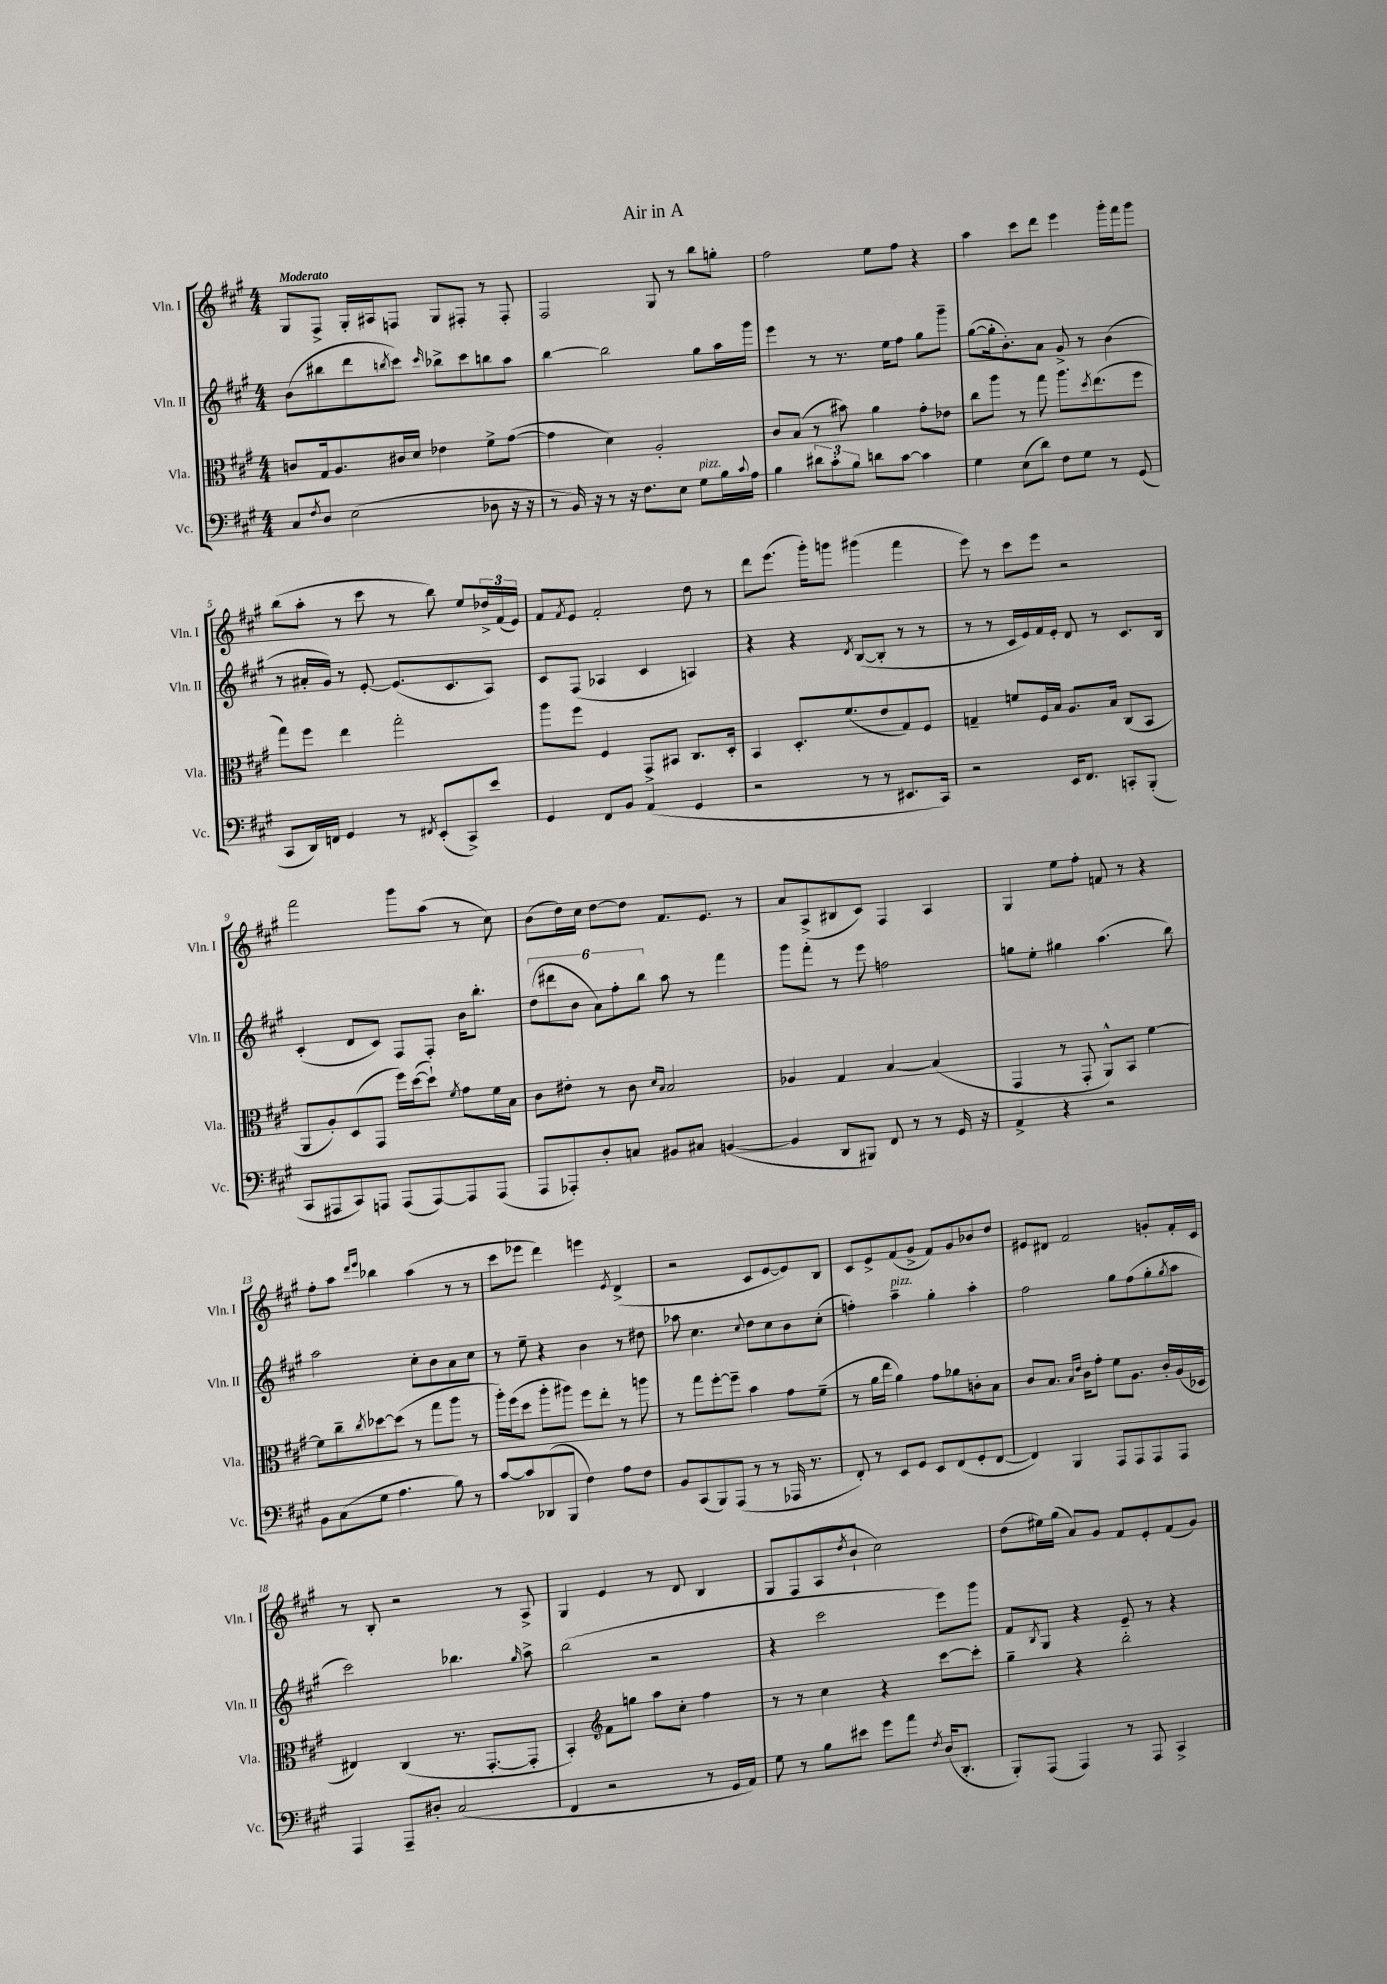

**kern	**kern	**kern	**kern
*staff4	*staff3	*staff2	*staff1
*clefF4	*clefC3	*clefG2	*clefG2
*k[f#c#g#]	*k[f#c#g#]	*k[f#c#g#]	*k[f#c#g#]
*M4/4	*M4/4	*M4/4	*M4/4
8C#/L	8c/L	(8b\L	8G#/L
8qF#/	.	.	.
8D/J	16G#/k	8bb#\	8F#^/J
.	8.A/	.	.
(2E\	.	8ddd\	16G#'/LL
.	.	.	16A#/J
.	.	8qbb/	.
.	16c#/L	8ccc#\J)	8F/J
.	16d/JJ	.	.
.	.	16qqccc#/	.
.	4e-\	8bb-^\L	8G#/L
.	.	8ccc#\	8F#'/J
8D-\	8f#^\L	8bb\	8r
16r	([8g#\J	8aa\J	8F#'/
16r	.	.	.
=	=	=	=
8r	4g#\]	[4bb\	2F#/
16BB/)	.	.	.
16r	.	.	.
8r	4d\)	2bb\]	.
16r	.	.	.
8.F#\L	.	.	.
.	2A'/	.	8G#/
8E\J	.	.	8r
8G#\L	.	8gg#\L	8bb\L
16B\L	.	16aa\L	8gg'\J
8qqc#/	.	.	.
16A\JJ	.	16ggg#\JJ	.
=	=	=	=
4B\	8c#/L	4eee\	2ff#\
.	(8B/J	.	.
12d#\L	8r	8r	.
12c#'\	.	.	.
.	8b#\)	8.r	.
12B\J	.	.	.
8d\L	4a\	.	8ee\L
.	.	16ee\LK	.
[8c#\J	.	8ff#\J	8ff#\J
4c#\]	8g#'\L	8gg#\L	4r
.	8e-\J	8ggg#~\J	.
=	=	=	=
4G#\	8cc#\L	([8gg#\L	4aa\
.	8aa\J	16gg#'\]k	.
.	.	8.b'\)	.
(8E\L	8r	.	8ccc#\L
8d\J)	8gg#\	8a\J	8ddd\J
8F#\L	8.aa\L	8g#^/	4eee\
8G#\J	.	8r	.
.	8qdd/	.	.
.	(8.ee\	.	.
8r	.	(4b\	16ggg#'\LL
.	.	.	16fff#\J
(8GG#/	8ff#\J	.	8ggg#\J
=	=	=	=
8CC#/L	8gg#\L)	8r	(8bb\L
16DD/L)	8ff#\J	16a#'/LL	8aa'\J
16FF/JJ	.	16g#/JJ)	.
4GG#/	4ee\	8r	8r
.	.	[8e'/	8ccc#\
8r	2gg#'\	(8.e/]L	8r
8qFF#/	.	.	.
(8EE'/L	.	.	8bb\)
.	.	8.c#/	.
8CC#^/)	.	.	8ee/L
8e/J	.	8A/J)	24dd-^/L
.	.	.	(24f#/
.	.	.	24e/JJ)
=	=	=	=
4GG#/	8aa\L	8c#/L	8f#/L
.	.	.	8qf#/
.	8ff#\J	(8F#/J	8e/J
8FF#/L	4F#/	4A-/	2f#'/
8BB/J	.	.	.
(4AA/	8GG#^/L	4c#/	.
.	8BB#/J	.	.
4GG#/	8.C#/L	4A/)	8dd\
.	.	.	8r
.	16D'/Jk	.	.
=	=	=	=
2r	4BB/	4r	8ddd\L
.	.	.	(8.eee\J
.	8.D'/L	4r	.
.	.	.	16ggg#'\LK)
.	.	.	8ggg\J
.	(8.f#/	.	.
.	.	8qd/	.
8r	.	([8B/L	(4ggg#\
8r	8e/	8B'/]J	.
8.EE#/L	8G#/)	8r	4fff#\
.	8F#/J	8r	.
16CC#/Jk)	.	.	.
=	=	=	=
2r	4G~/	8r	8eee\)
.	.	8r	8r
.	8f/L	16c#/LL	8ccc#\L
.	.	16e/)	.
.	16F#/L	16f#/	8eee\J
.	16B/JJ	16e'/JJ	.
16EE/LK	8.A/L	8d/	2r
8.FF#/J	.	.	.
.	.	8r	.
.	16B/Jk	.	.
8CC'/L	(8C#/L	8.c#/L	.
(8BBB'/J	8BB/J	.	.
.	.	16B/Jk	.
=	=	=	=
8CC#/L	8AA/L	(4c#'/	2fff#\
8AAA#/	8A'/)	.	.
8CC#/)	(8D/	8d/L	.
8AAA/J	8GG#/J	8c#/J)	.
(8AAA/L	16ff#\LL)	8F#/L	8ggg#\L
.	([16dd\J	.	.
[8AAA/)	8dd`\]J)	8F#'/J	(8aa\J
.	8qf#/	.	.
8AAA/]	8g#\L	16b\LK	8r
.	.	8.bb'\J	.
(8AAA/J	16f#\L	.	8cc#\)
.	16B\JJ	.	.
=	=	=	=
8AAA/L	8c#\L	(12dd\L	(8b\L
.	.	12ddd#\	.
8AAA-'/)	8e#'\J	.	16dd\L)
.	.	12b\J	.
.	.	.	16cc#\JJ
8D'/	8r	12a\L)	[8dd\L
.	.	12ff#'\	.
8C/J	8c#\	.	8dd\]J
.	.	12bb\J	.
.	16qqd/LL	.	.
.	16qqB/JJ	.	.
8BB#/L	2B/	8aa\	8.f#/L
8C#/J	.	8r	.
.	.	.	8.e/J
([4BB/	.	4fff#\	.
.	.	.	8r
=	=	=	=
4BB/]	4A-/	8ggg#\L	8a/L
.	.	8fff#'\J	(8A^/
8DD/L	4G#/	8r	8B#/
8BBB#/J)	.	8eee\	8c#/J)
8FF#/	[4B/	2ff\	4F#/
8r	.	.	.
8r	(4B/]	.	4A/
16GG#/	.	.	.
16r	.	.	.
=	=	=	=
4AA^/	4GG#/	8gg\L	4G#/
.	.	8ee'\J	.
4r	8r	4gg#\	8ee\L
.	8GG#'/	.	8ff#'\J
2r	8AA^^/L)	(4.aa\	8f/
.	8BB/J	.	8r
.	[4f#\	.	4r
.	.	8bb\)	.
=	=	=	=
8BB\L	8f#\]L	2aa\	8ff#'\L
(8C#\	8cc#~\	.	8aa\J
.	.	.	16qqddd/LL
.	8qcc#/	.	16qqeee/JJ
8G#\J	[8dd-\	.	4bb-\
4.A\	(8dd-\]J	.	.
.	8r	8cc#'\L	(4aa\
.	8gg#\L	8b\	.
8B\)	8aa\J	8a\	8r
8r	8r	8cc#\J	8r
=	=	=	=
[8c#/L	16aa'\LL)	8r	8ccc#\L
.	(16ff#\J	.	.
8c#/]	8dd\J	8ee~\	8eee-\J
(8DD-/	8aa'\L	4r	4ddd\)
8BBB/J	8aa#\J)	.	.
4F#\)	8ff#\L	4b\	4eee\
.	8ee'\J	.	.
.	.	.	8qe/
8A\L	8r	8r	(4d^/
8F#\J	8aa\	8dd#\	.
=	=	=	=
8BB/L	8r	8aa-\	2r
(8CC#/	8gg#\L	4.cc#\	.
8BBB/)	[8ff#'\	.	.
(8AAA/J	8ff#~\]J	.	.
.	.	8qqcc#/	.
8r	4b\	8dd\L	8c#/L
8r	.	8cc#\	[8e/
16AAA-/	8g#\L	8b\	8e/])
8.r	.	.	.
.	(8f#~\J	(8cc#'\J	8B/J
=	=	=	=
8FF#'/)	8r	4ff'\)	8c#/L
8r	16a\LL	.	8e^/
.	16ee\JJ	.	.
8EE/L	4a\)	4aa~\	(8f#/
8GG#/J	.	.	8g#^/J
8EE/L	8g#\L	4gg#'\	8f#/L)
(8FF#/	8a-\	.	8g#/
8GG#'/	8c'\	4aa'\	8b-/
[8FF#/J	8B\J	.	8dd/J
=	=	=	=
4FF#/])	8c#/L	2ff#\	8e#/L
.	8.B/J	.	8d#/J
4BBB/	.	.	2f#/
.	16qqB/LL	.	.
.	16qqe/JJ	.	.
.	16c#\LK	.	.
.	8g#'\J	.	.
8AAA/L	8f#\L	8gg#\L	.
8AAA/	8.A\J	(8ff#\	.
8AAA/	.	8gg#'\	8g'/L
.	16c#'/LL	.	.
.	.	8qgg#/	.
8AAA/J	(16A/	8aa\J	16f#'/L
.	16D-/JJ	.	16c#/JJ
=	=	=	=
4AAA/	4E#/)	2ccc#\)	8r
.	.	.	8B'/
8AAA~/L	(4C#/	.	2r
8D#'/J	.	.	.
(2C#/	8.r	4.bb-\	.
.	[8.GG#'/L	.	.
.	.	.	8r
.	.	16qqgg#/	.
.	8GG#'/]J	8aa^\	8A^/
=	=	=	=
4FF#/	4BB'/)	(2bb\	4G#/
*	*clefG2	*	*
2r	8f#\L	.	4e/
.	8gg\J	.	.
.	8aa\L	2r	8r
.	8cc#'\J	.	8d/
8r	4ff#\	.	4B/
16GG#/LL	.	.	.
16AA/JJ)	.	.	.
=	=	=	=
8G#\	8r	4r	8G#/L
8r	8r	.	(8F#/
8B\L	4cc#\	2ccc#\	8A/
.	.	.	8qdd/
8e#\J	.	.	8b`/J
8g#\L	4r	.	2cc#\)
8a\J	.	.	.
8qF#/	.	.	.
(16D/LK	[8ccc#\L	8eee\L)	.
8.DD'/J	.	.	.
.	8ccc#'\]J	8ggg#\J	.
=	=	=	=
8BBB'/L)	4gg#~\	8f#/L	(8dd\L
.	.	8qB/	.
(8AAA/J	.	8G#/J	16ee#\L)
.	.	.	(16gg#\JJ
4AAA/)	4r	4r	8a/L)
.	.	.	8g#/J
8r	2bb'\	8e~/	8f#/L
8AAA/	.	8r	8e'/
4CC#^/	.	4r	(8f#/
.	.	.	8g#/J)
==	==	==	==
*-	*-	*-	*-
